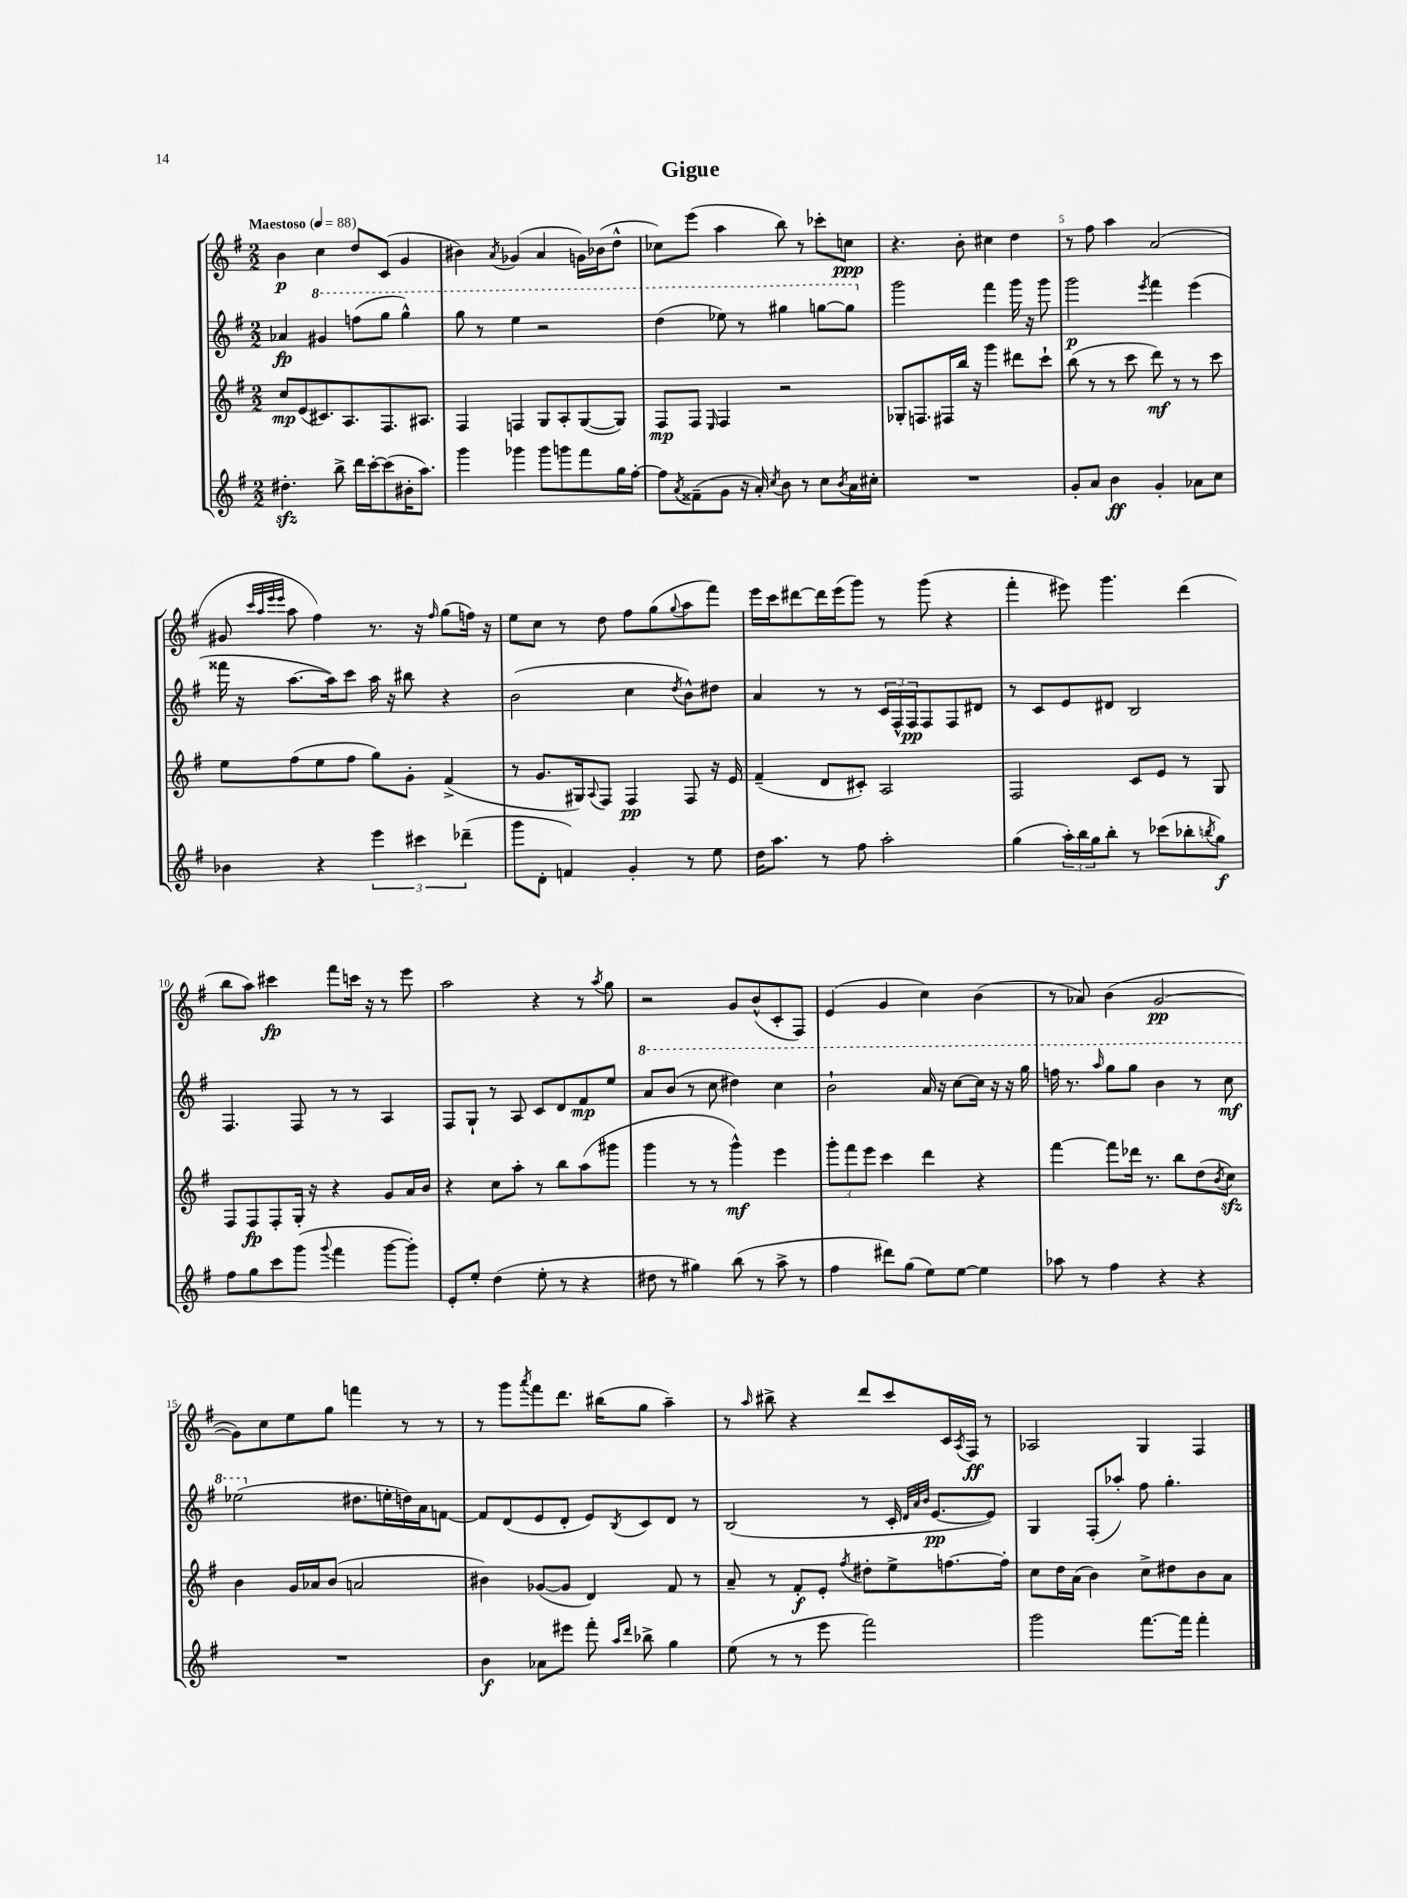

**kern	**kern	**kern	**kern
*staff4	*staff3	*staff2	*staff1
*clefG2	*clefG2	*clefG2	*clefG2
*k[f#]	*k[f#]	*k[f#]	*k[f#]
*M2/2	*M2/2	*M2/2	*M2/2
*MM88	*MM88	*MM88	*MM88
4.dd#'	8cc	4a-	4b
.	(8e	.	.
.	8.c#)	4gg#	4cc
8bb^	.	.	.
.	8.A	.	.
16ddd	.	(8fff	8dd
[16ccc'	.	.	.
(8ccc]	8.F#	8ggg	(8c
16b#'	.	4ggg^^)	4g
8.aa)	8.A#	.	.
=	=	=	=
4ggg	4F#	8ggg	4b#)
.	.	8r	.
.	.	.	8qa
4ggg-	4F	4eee	(4g-
8ggg-	8G	2r	4a
8ggg	8A'	.	.
8fff#	([8G	.	16g)
.	.	.	(16b-
16gg	8G])	.	8dd^^
[16ff#'	.	.	.
=	=	=	=
8ff#]	8F#	(4ddd	8cc-)
8qa	.	.	.
(8f##~	8F#	.	(8eee
.	16qqE	.	.
8g	4F#	8eee-)	4aa
16r	.	8r	.
16a')	.	.	.
8qcc	.	.	.
8b	2r	4ggg#	8bb)
8r	.	.	8r
8cc	.	[8ggg	8ccc-'
8qb	.	.	.
16a	.	8ggg]	8cc
16cc#'	.	.	.
=	=	=	=
1r	8G-'	2ggg	4.r
.	8.F	.	.
.	16F#	.	.
.	16bb	.	8b'
.	16r	.	.
.	4ggg	4fff#	4cc#
.	8ddd#	16ggg	4dd
.	.	16r	.
.	8ccc`	8ggg	.
=	=	=	=
8g'	(8bb	2ggg	8r
8a	8r	.	8ff#
4b	8r	.	4aa
.	8ccc	.	.
.	.	8qeee	.
4g'	8ddd)	4fff#	(2a
.	8r	.	.
8a-	8r	(4eee	.
8cc	8ccc	.	.
=	=	=	=
4b-	8ee	16fff##	8g#
.	.	16r	.
.	.	.	32qqccc
.	.	.	32qqaa
.	.	.	32qqeee
.	.	.	32qqeee
.	(8ff#	[8.aa	8aa
4r	8ee	.	4ff#)
.	.	16aa])	.
.	8ff#	8ccc	.
6eee	8gg)	16aa	8.r
.	.	16r	.
.	8g'	8bb#	.
6ccc#	.	.	.
.	.	.	16r
.	.	.	16qqff#
.	(4f#^	4r	(8gg
(6ddd-~	.	.	.
.	.	.	16ff)
.	.	.	16r
=	=	=	=
8ggg	8r	(2b	8ee
8d'	8.g	.	8cc
4f)	.	.	8r
.	16G#)	.	.
.	8qqA	.	.
.	8F#	.	8dd
4g'	4F#	4cc	8ff#
.	.	.	(8gg
.	.	8qdd	8qqgg
8r	8F#	8b^^)	8aa
8ee	16r	8dd#	8fff#)
.	16e	.	.
=	=	=	=
16dd	(4f#~	4a	16eee
8.aa	.	.	16ccc
.	.	.	[8ddd#
8r	8d	8r	16ddd#]
.	.	.	(16eee
8ff#	8c#')	8r	8ggg)
2aa'	2A	24c	8r
.	.	24F#^^	.
.	.	24F#	.
.	.	8F#	(8ggg
.	.	8F#	4r
.	.	8d#	.
=	=	=	=
(4gg	2F#	8r	4fff#'
.	.	8c	.
24aa')	.	8e	8eee#)
24bb	.	.	.
24gg	.	.	.
8bb'	.	8d#	4.ggg
8r	8c	2B	.
(8ccc-	8e	.	.
8bb-'	8r	.	(4ddd
8qbb	.	.	.
8gg)	8G	.	.
=	=	=	=
8ff#	8F#	4.F#	8bb
8gg	8F#	.	8aa)
8ccc	8F#'	.	4ccc#
(8ggg	16G'	8F#	.
.	16r	.	.
8qqggg	.	.	.
4fff#	4r	8r	8fff#
.	.	8r	16ccc
.	.	.	16r
[8ggg	8g	4A	8r
8ggg'])	16a	.	8eee
.	16b	.	.
=	=	=	=
8e'	4r	8F#	2aa
8ee'	.	8G`	.
(4dd	8cc	8r	.
.	8aa'	8A	.
8ee'	8r	8c	4r
8r	8bb	8d	.
4r	(8aa	8f#	8r
.	.	.	8qaa
.	8ggg#	8ee	8gg
=	=	=	=
8dd#	4ggg	8aa	2r
8r	.	(8bb	.
4gg#)	8r	8r	.
.	8r	8ccc	.
(8bb	4ggg^^)	4ddd#)	8g
8r	.	.	(8b^^
8aa^	4eee	4ccc	8c'
8r	.	.	8F#)
=	=	=	=
4ff#	12ggg'	2bb`	(4e
.	12fff#	.	.
.	12eee	.	.
8ddd#)	4ccc	.	4g
(8gg	.	.	.
8ee)	4ddd	16aa	4cc)
.	.	16r	.
[8ee	.	[8ccc	.
4ee]	4r	16ccc]	(4b
.	.	16r	.
.	.	16r	.
.	.	16ggg	.
=	=	=	=
8aa-	[4fff#	16fff	8r
.	.	8.r	.
8r	.	.	8a-)
.	.	16qqaaa	.
4ff#	8fff#]	8ggg	(4b
.	16ddd-	8ggg	.
.	8.r	.	.
4r	.	4bb	[2g
.	8bb	.	.
4r	(8dd	8r	.
.	8qb	.	.
.	8cc)	8ccc	.
=	=	=	=
1r	4b	(2eee-	8g])
.	.	.	8cc
.	16g	.	8ee
.	16a-	.	.
.	(8b	.	8gg
.	2a	8.dd#	4fff
.	.	16ee'	.
.	.	16dd)	8r
.	.	16a	.
.	.	[8f	8r
=	=	=	=
4b	4b#)	8f]	8r
.	.	(8d	8ggg
.	.	.	8qaaa
8a-	([8g-	8e	8fff#
8eee#	8g-]	8d'	8.ddd
8fff#'	4d)	8e)	.
.	.	.	(16bb#
16qqaa	.	.	.
16qqddd	.	8qB	.
8bb-^	.	8c	8gg
4gg	8f#	8d	4aa~)
.	8r	8r	.
=	=	=	=
(8ee	8a~	(2B	8r
.	.	.	16qqaa
8r	8r	.	8bb#^
8r	8f#'	.	4r
8eee	8e'	.	.
.	8qff#	.	.
2fff#)	8dd#'	8r	8ddd
.	8ee^	16c'	8ccc
.	.	32qqd	.
.	.	32qqa	.
.	.	32qqb	.
.	.	[8.e	.
.	[8.ff	.	16c
.	.	.	8qA
.	.	.	16F#
.	.	8e])	8r
.	16ff']	.	.
=	=	=	=
2ggg	8cc	4G	2A-
.	16dd	.	.
.	(16a	.	.
.	4b)	(8F#'	.
.	.	8aa-')	.
[8.fff#	8cc^	8ff#	4G
.	8dd#	4.gg'	.
16fff#]	.	.	.
4fff#'	8b	.	4F#
.	8a	.	.
==	==	==	==
*-	*-	*-	*-
